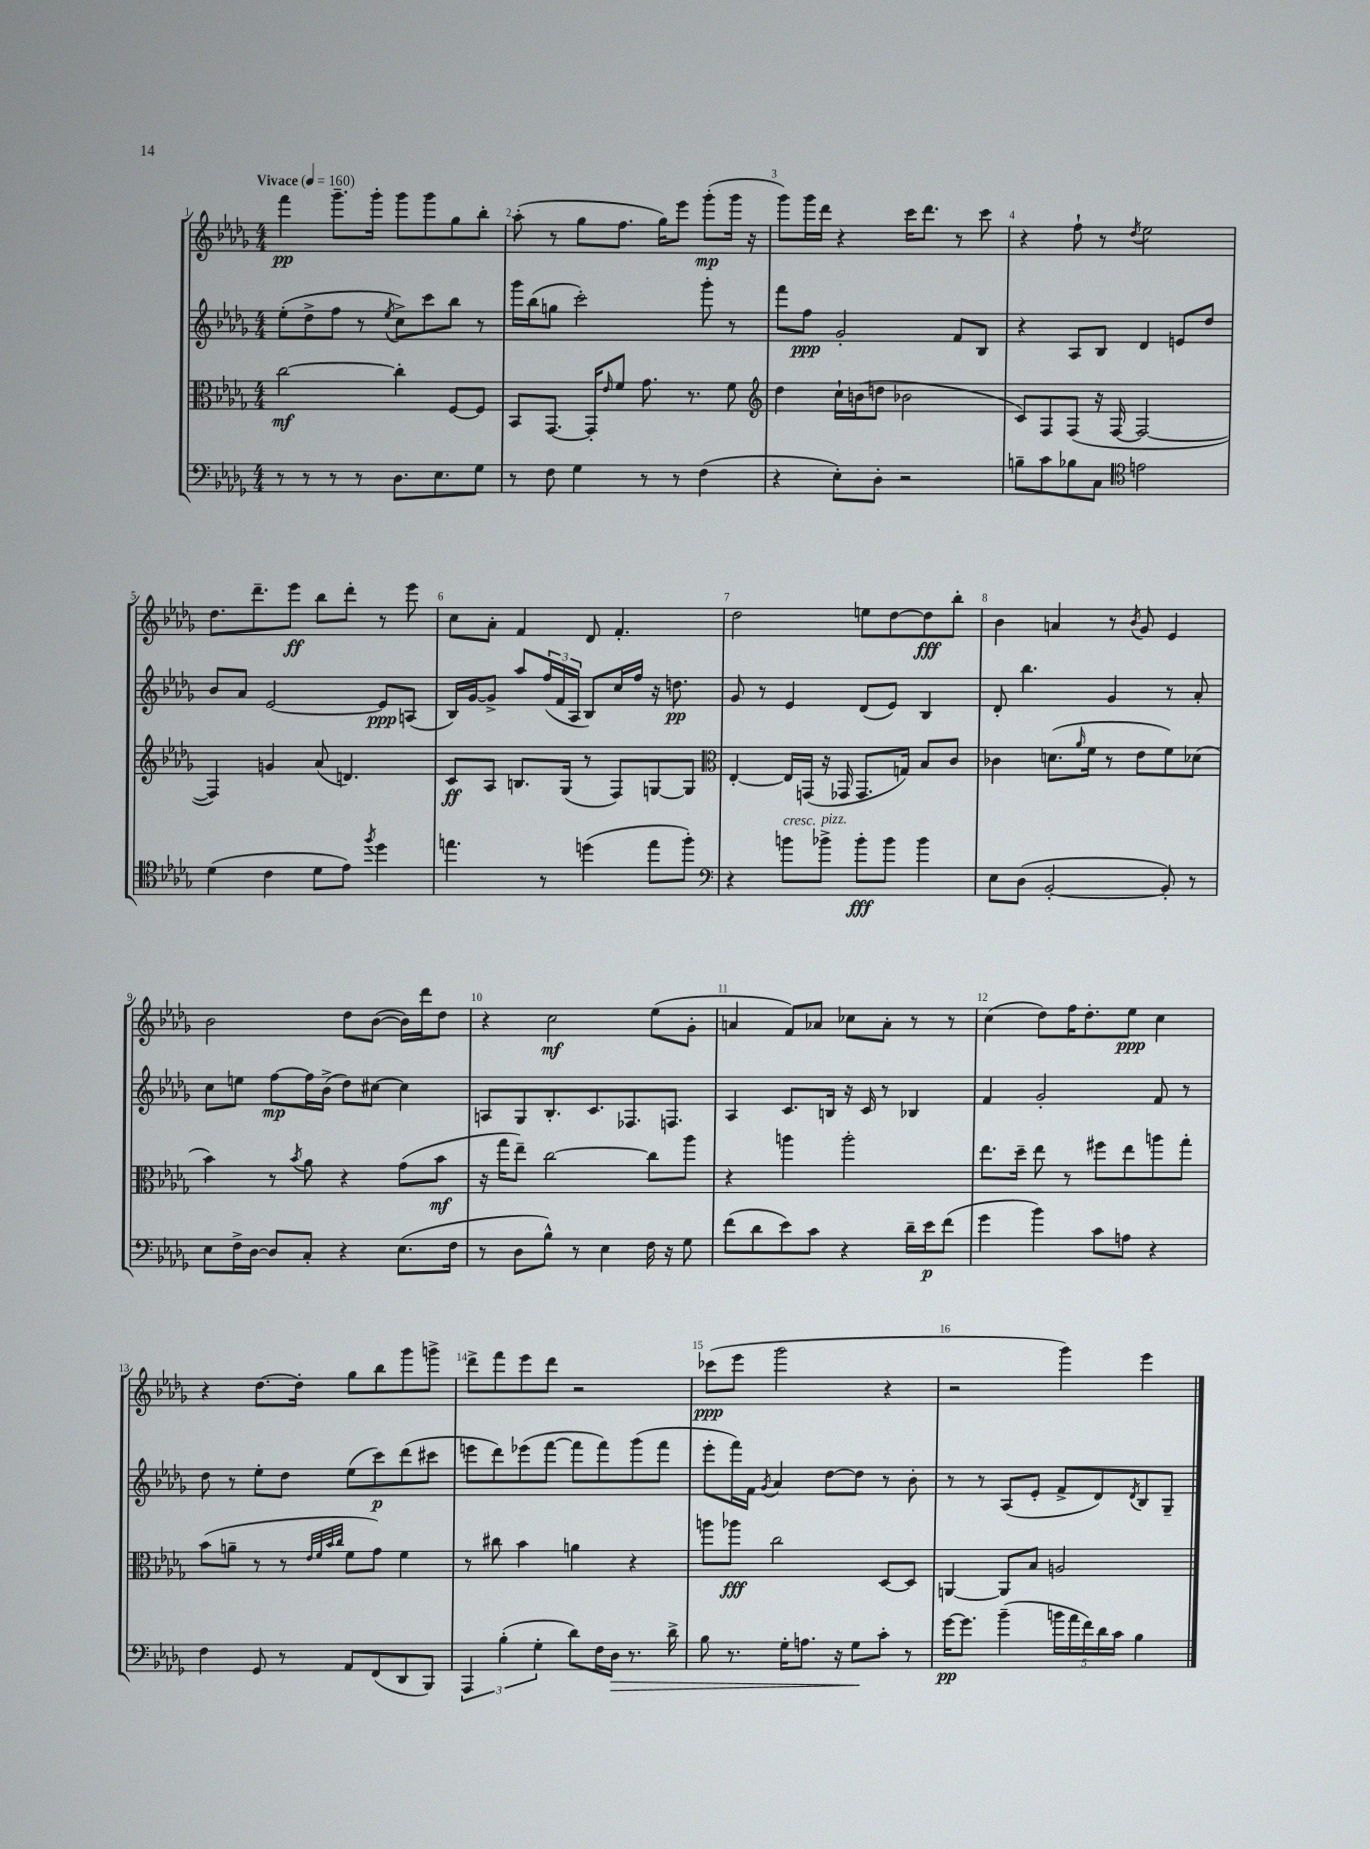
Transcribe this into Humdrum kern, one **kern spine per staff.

**kern	**kern	**kern	**kern
*staff4	*staff3	*staff2	*staff1
*clefF4	*clefC3	*clefG2	*clefG2
*k[b-e-a-d-g-]	*k[b-e-a-d-g-]	*k[b-e-a-d-g-]	*k[b-e-a-d-g-]
*M4/4	*M4/4	*M4/4	*M4/4
*MM160	*MM160	*MM160	*MM160
8r	[2cc	(8ee-'	4fff
8r	.	8dd-^	.
8r	.	8ff	8.ggg-~
8r	.	8r	.
.	.	.	16ggg-'
.	.	8qee-	.
8.D-	4cc']	8cc^)	8ggg-
.	.	8ccc	8ggg-
8.E-	.	.	.
.	[8F	8bb-	8gg-
8G-	8F]	8r	8bb-'
=	=	=	=
8r	8BB-	16ggg-	(8aa-'
.	.	(16bb-	.
8F	[8.GG-	8gg	8r
4G-	.	2ccc')	8gg-
.	16GG-']	.	.
.	16qqe-	.	.
.	8f	.	8.ff
8r	8.g-	.	.
.	.	.	16gg-)
8r	.	.	8eee-
.	8.r	.	.
(4F	.	8ggg-'	(8ggg-'
.	8f	8r	16ggg-
.	.	.	16r
=	=	=	=
*	*clefG2	*	*
4r	4dd-	8fff	8ggg-)
.	.	8ff	16ggg-
.	.	.	16ddd-
8E-')	16cc`	2g-'	4r
.	(16b	.	.
8D-'	8dd	.	.
2r	2b-	.	16ccc
.	.	.	8.ddd-
.	.	8f	8r
.	.	8B-	8ccc
=	=	=	=
8B~	8c)	4r	4r
8c	8F	.	.
8B-	(8F	8A-	8ff`
8C	16r	8B-	8r
.	[16F	.	.
*clefC4	*	*	*
.	.	.	8qdd-
2e	2F_	4d-	2ee-
.	.	8e	.
.	.	8dd-	.
=	=	=	=
(4d-	4F])	8b-	8.dd-
.	.	8a-	.
.	.	.	8.ddd-~
4c	4g	[2e-	.
.	.	.	8eee-
8d-	(8a-	.	8bb-
8e-)	4.d)	.	8ddd-'
8qff	.	.	.
4dd-	.	8e-]	8r
.	.	(8A	8eee-
=	=	=	=
4.ee	8c	16B-)	8cc
.	.	[16g-	.
.	8A-	8g-^]	8a-'
.	8.B	8aa-	4f
8r	.	(24ff	.
.	.	24f	.
.	(16G-	.	.
.	.	24A-	.
(4dd	8r	8B-)	8d-
.	8F)	16cc	4.f'
.	.	16ff	.
8ee	[8G	16r	.
.	.	8.dd	.
8ff')	8G]	.	.
=	=	=	=
*clefF4	*clefC3	*	*
4r	[4E-'	8g-	2dd-
.	.	8r	.
8b	16E-]	4e-	.
.	(16GG	.	.
8b-^	16r	.	.
.	16GG-	.	.
8b-'	8.GG-	(8d-	8ee
8b-	.	8e-)	[8dd-
.	16G)	.	.
4b-	8B-	4B-	8dd-]
.	8c	.	8bb-'
=	=	=	=
8E-	4c-	8d-'	4b-
(8D-	.	4.bb-	.
[2BB-'	(8.d	.	4a
.	16qqa-	.	.
.	16f	.	.
.	8r	4g-	8r
.	.	.	8qb-
.	8e-	.	8g-
8BB-'])	8f)	8r	4e-
8r	(8d-	8a-'	.
=	=	=	=
8E-	4b-)	8cc	2b-
16F^	.	8ee	.
[16D-	.	.	.
8D-]	8r	[8ff	.
.	8qb-	.	.
8C'	8a-	16ff]	.
.	.	(16b-^	.
4r	4r	8dd-)	8dd-
.	.	[8cc#	([8b-
(8.E-	(8g-	4cc#]	16b-])
.	.	.	16ddd-
.	8b-	.	8dd-
16F	.	.	.
=	=	=	=
8r	16r	8A	4r
.	16gg-	.	.
8D-	8ee-~)	8G-	.
8B-^^)	[2cc	8.B-'	2cc
8r	.	.	.
.	.	8.c	.
4E-	.	.	.
.	.	8.F-	.
16F	8cc]	.	(8ee-
16r	.	8.F	.
8G-	8aa-	.	8g-'
=	=	=	=
(8f	4r	4A-	4a
8d-	.	.	.
8e-)	4aa	8.c	8f)
8c	.	.	8a-
.	.	16B	.
4r	2aa'	16r	8cc-
.	.	16c	.
.	.	8r	8a-'
16d-~	.	4B-	8r
16e-	.	.	.
(8f	.	.	8r
=	=	=	=
4g-	8.ee-	4f	(4cc
.	16dd-~	.	.
4b-)	8ee-	2g-'	8dd-)
.	8r	.	16ff
.	.	.	8.dd-'
8c	8ff#	.	.
8A	8ee-	.	8ee-
4r	8aa	8f	4cc
.	8gg-'	8r	.
=	=	=	=
4F	(8b-	8dd-	4r
.	8a~	8r	.
8GG-	8r	8ee-'	[8.dd-
8r	8r	8dd-	.
.	.	.	16dd-']
.	32qqe-	.	.
.	32qqf	.	.
.	32qqb-	.	.
.	32qqcc	.	.
8AA-	8f	(8ee-	8gg-
(8FF	8g-)	8ccc)	8bb-
8DD-	4f	(8ddd-	8ggg-
8BBB-)	.	8ccc#	8ggg^
=	=	=	=
6AAA-	8r	8eee	8ddd-^
.	8cc#	8ddd-)	8fff
(6B-'	.	.	.
.	4b-	(8eee-	8eee-
6G-'	.	.	.
.	.	[8fff	8ddd-
8d-)	4a	8fff]	2r
16F	.	8fff)	.
16D-	.	.	.
8.r	4r	(8ggg-	.
.	.	8fff	.
16d-^	.	.	.
=	=	=	=
8B-	8aa	8eee-'	(8ccc-
8.r	8aa-	16fff)	8eee-
.	.	16f	.
.	.	8qg-	.
.	2cc	4a-	2ggg-
16G-'	.	.	.
8.A	.	.	.
.	.	[8dd-	.
16r	.	.	.
8G-	.	8dd-]	.
8c'	[8D-	8r	4r
8r	8D-]	8b-'	.
=	=	=	=
[16g-	[4AA	8r	2r
8.g-]	.	.	.
.	.	8r	.
(4b-~	8AA]	(8A-	.
.	8B-	8e-'	.
20b	2A	8f^	4ggg-)
20a-	.	.	.
20f)	.	.	.
.	.	8d-)	.
20d-	.	.	.
20c	.	.	.
.	.	8qd-	.
4B-	.	8B-	4eee-
.	.	8G-~	.
==	==	==	==
*-	*-	*-	*-
